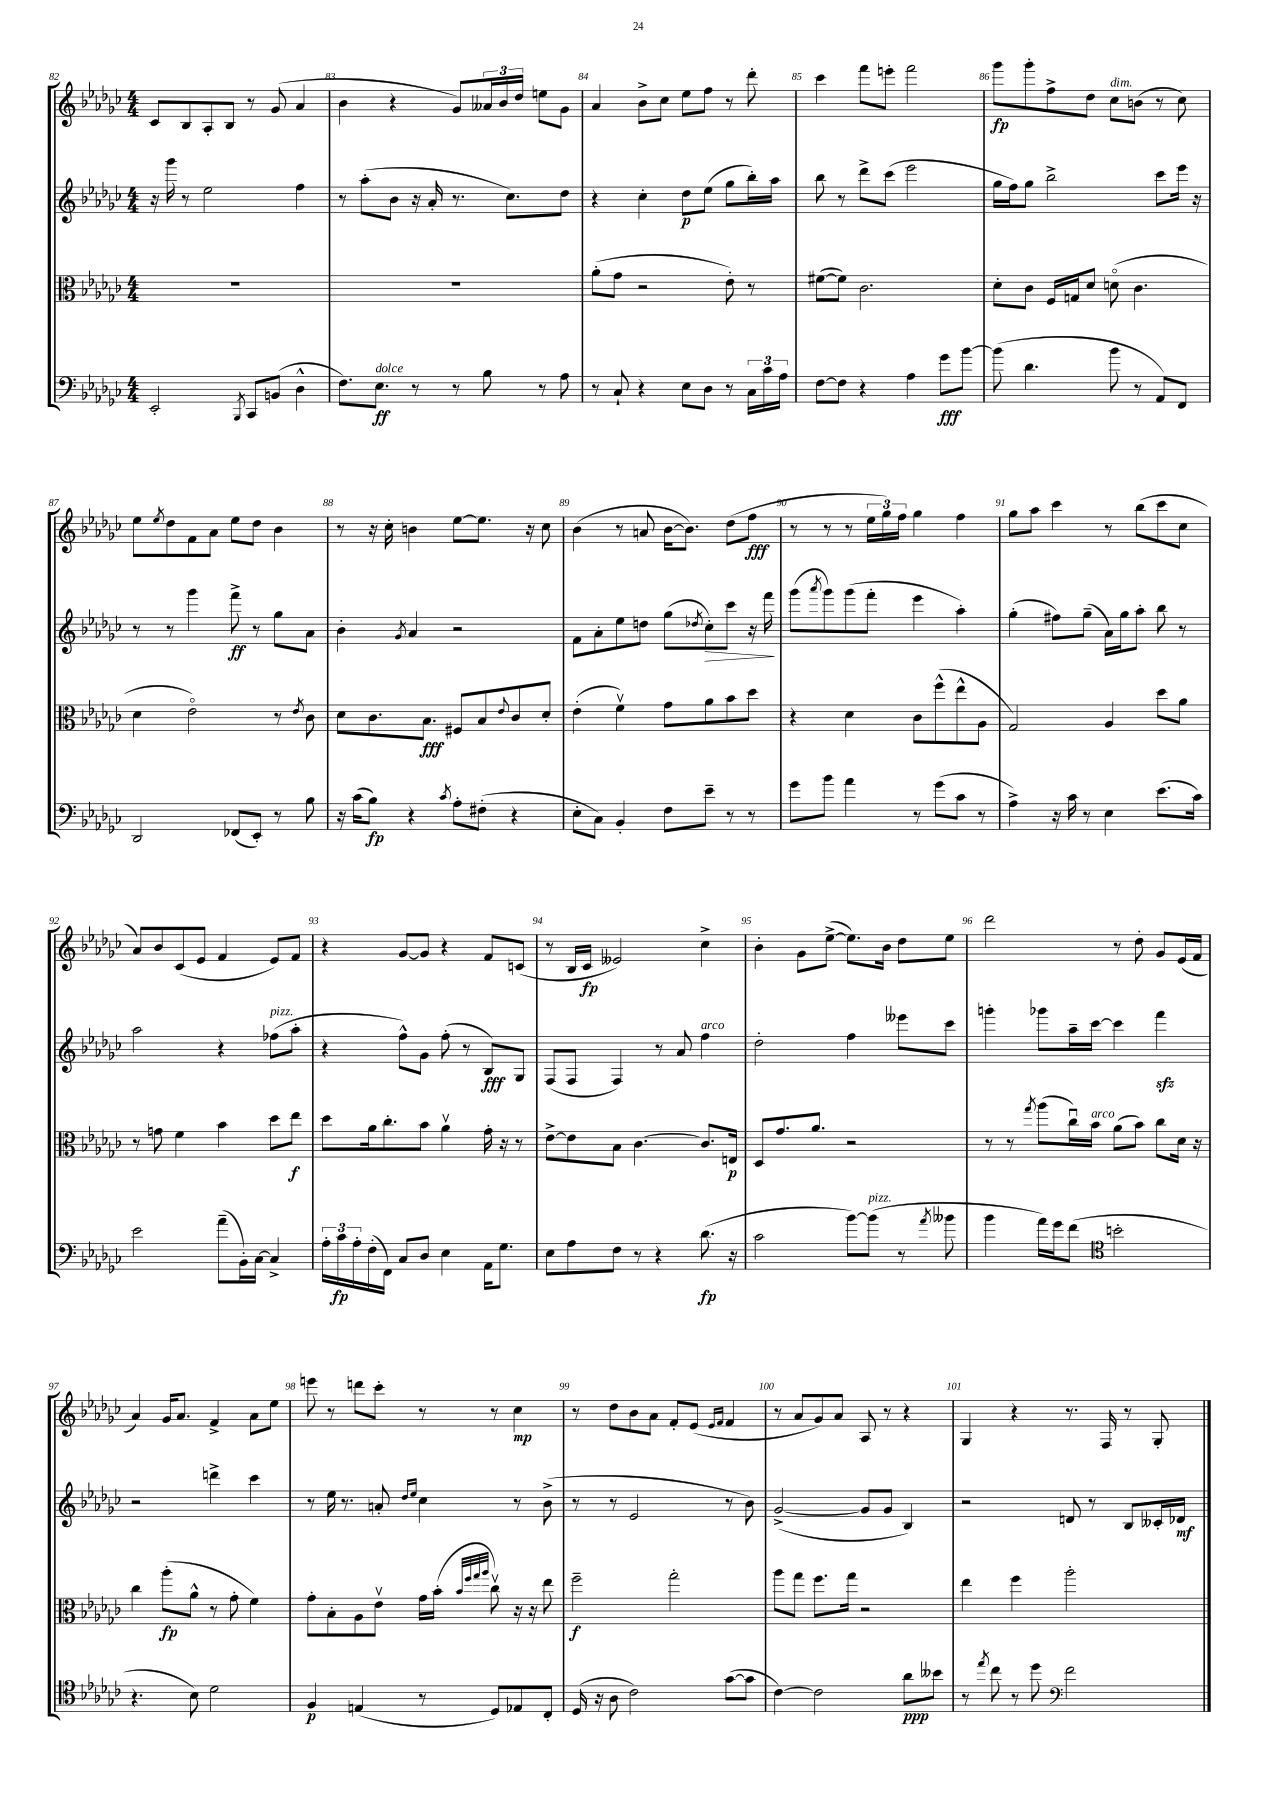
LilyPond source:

<<
\new StaffGroup <<
\new Staff = "s0" {
    \clef treble \key ges \major \numericTimeSignature \time 4/4
    ces'8 bes8 aes8-. bes8 r8 ges'8( aes'4 |
    bes'4 r4 ges'8) \tuplet 3/2 { aeses'16 bes'16 des''16 } e''8 ges'8 |
    aes'4 bes'8-> ces''8 ees''8 f''8 r8 des'''8-. |
    ces'''4 f'''8 e'''8-. f'''2 |
    ges'''8\fp ges'''8-. f''8-> des''8 ces''8^\markup { \italic "dim." } b'8( r8 ces''8) |
    ees''8 \acciaccatura { ees''8 } des''8 f'8 aes'8 ees''8 des''8 bes'4 |
    r8 r16 ces''16-. b'4 ees''8~ ees''8. r16 ces''8 |
    bes'4( r8 a'8 bes'16~ bes'8.) des''8( f''8\fff |
    r8 r8 r8 \tuplet 3/2 { ees''16 ges''16) f''16 } ges''4 f''4 |
    ges''8 aes''8 ces'''4 r8 bes''8( ces'''8 ces''8 |
    aes'8) bes'8 ces'8( ees'8 f'4 ees'8) f'8 |
    r4 ges'8~ ges'8 r4 f'8 c'8( |
    r8 bes16 ces'16\fp eeses'2) ces''4-> |
    bes'4-. ges'8 ees''8~->( ees''8.) bes'16 des''8 ees''8 |
    des'''2 r8 des''8-. ges'8 ees'16( f'16 |
    aes'4) ges'16 aes'8. f'4-> aes'8 ees''8 |
    e'''8 r8 d'''8 ces'''8-. r8 r8 ces''4\mp |
    r8 des''8 bes'8 aes'8 f'8-. ees'8( \grace { ees'16 f'16 } f'4 |
    r8 aes'8 ges'8) aes'8 aes8 r8 r4 |
    ges4 r4 r8. f16 r8 ges8-. \bar "|." |
}
\new Staff = "s1" {
    \clef treble \key ges \major \numericTimeSignature \time 4/4
    r16 ges'''16 r8 ees''2 f''4 |
    r8 aes''8-.( bes'8 r16 aes'16-. r8. ces''8.) des''8 |
    r4 ces''4-. des''8\p ees''8( ges''8 bes''16-.) aes''16 |
    bes''8 r8 des'''8-> ces'''8( ees'''2 |
    ges''16 f''16) ges''8 bes''2-> ces'''8 ees'''16 r16 |
    r8 r8 ges'''4 f'''8->\ff r8 ges''8 aes'8 |
    bes'4-. \acciaccatura { ges'8 } aes'4 r2 |
    f'8 aes'8-. ees''8 d''8 ges''8( \acciaccatura { des''8 } ces''8-.\>) ces'''8 r16 f'''16\! |
    ges'''8( \acciaccatura { aes'''8 } ges'''8) ges'''8( f'''8-. ees'''4 aes''4-.) |
    ges''4-.( fis''8) ges''8--( aes'16) ges''16 aes''8-. bes''8 r8 |
    aes''2 r4 fes''8^\markup { \italic "pizz." }( aes''8-. |
    r4 f''8-^) ges'8 f''8-.( r8 bes8\fff) ges8 |
    f8( f8 f4) r8 aes'8 f''4^\markup { \italic "arco" } |
    des''2-. f''4 eeses'''8 ces'''8 |
    g'''4-. ges'''8 aes''16-- ces'''16~ ces'''4 f'''4\sfz |
    r2 d'''4-> ces'''4 |
    r8 ees''16 r8. a'8-. \grace { des''16 ees''16 } ces''4 r8 bes'8->( |
    r8 r8 ees'2 r8 bes'8) |
    ges'2~->( ges'8 ges'8 bes4) |
    r2 d'8 r8 bes8 ceses'16-. des'16\mf \bar "|." |
}
\new Staff = "s2" {
    \clef alto \key ges \major \numericTimeSignature \time 4/4
    R1 |
    R1 |
    aes'8-.( ges'8 r2 ees'8-.) r8 |
    fis'8~( fis'8) ces'2. |
    des'8-. ces'8 f16 g16 des'8 d'8\flageolet( ces'4. |
    des'4 ees'2\flageolet) r8 \acciaccatura { ees'8 } ces'8 |
    des'8 ces'8. bes8.\fff fis8 bes8 \appoggiatura { ees'8 } ces'8 des'8-. |
    ees'4-.( f'4\upbow) ges'8 aes'8 bes'8 des''8 |
    r4 des'4 ces'8 f''8-^( ees''8-^ aes8 |
    ges2) aes4 des''8 aes'8 |
    r8 g'8 f'4 bes'4 des''8 ees''8\f |
    des''8 aes'16 ces''8.-. bes'8 aes'4\upbow ges'16-. r16 r8 |
    ees'8~-> ees'8 bes8 ces'4.~ ces'8. e16\p |
    des8 ges'8. aes'8. r2 |
    r8 r8 \acciaccatura { ges''8 } aes''8( ces''16\downbow) bes'16^\markup { \italic "arco" } aes'8( bes'8) ces''8 des'16 r16 |
    ces''4 aes''8-.\fp( aes'8-^ r8 ges'8-. f'4) |
    ges'8-. bes8-. aes8 ees'8\upbow ges'16 bes'16-.( \grace { bes'32 f''32 ges''32 aes''32 } ces''8\upbow) r16 r16 ees''8 |
    f''2--\f ges''2-. |
    aes''8 ges''8 f''8. ges''16 r2 |
    ees''4 f''4 aes''2-. \bar "|." |
}
\new Staff = "s3" {
    \clef bass \key ges \major \numericTimeSignature \time 4/4
    ees,2-. \acciaccatura { bes,,8 } ces,8 b,8( des4-^ |
    f8.) ees8.\ff^\markup { \italic "dolce" } r8 r8 bes8 r8 aes8 |
    r8 ces8-! r4 ees8 des8 r8 \tuplet 3/2 { ces16 ces'16 aes16 } |
    f8~ f8 r4 aes4 ges'8\fff bes'8~ |
    bes'8( des'4. bes'8 r8 aes,8) f,8 |
    des,2 fes,8( ees,8-.) r8 bes8 |
    r16 ces'16( bes8\fp) r4 \acciaccatura { ces'8 } aes8-. fis8-.( r4 |
    ees8-. ces8) bes,4-. f8 ees'8-- r8 r8 |
    ges'8 bes'8 aes'4 r8 ges'8( ces'8 r8 |
    aes4->) r16 ces'16 r8 ees4 ees'8.( ces'16) |
    ees'2 aes'8--( bes,16-.) ces16~ ces4-> |
    \tuplet 3/2 { aes16-. ces'16\fp aes16-. } f16-.( f,16) ces8 des8 ees4 aes,16 ges8. |
    ees8 aes8 f8 r8 r4 des'8.\fp( r16 |
    ces'2 bes'8~) bes'8^\markup { \italic "pizz." }( r8 \acciaccatura { aes'8 } beses'8 |
    bes'4 aes'16) ges'16 f'8( \clef tenor b'2-. |
    r4. bes8) des'2 |
    f4\p e4( r8 des8) ees8 ces8-. |
    des16( r16 aes8 ces'2) ges'8~( ges'8 |
    ces'4~) ces'2 aes'8\ppp beses'8 |
    r8 \acciaccatura { ees''8 } ces''8 r8 des''8 \clef bass f'2 \bar "|." |
}
>>
>>
\layout { \context { \Score currentBarNumber = #82 \override BarNumber.break-visibility = ##(#f #t #t) barNumberVisibility = #all-bar-numbers-visible } }
